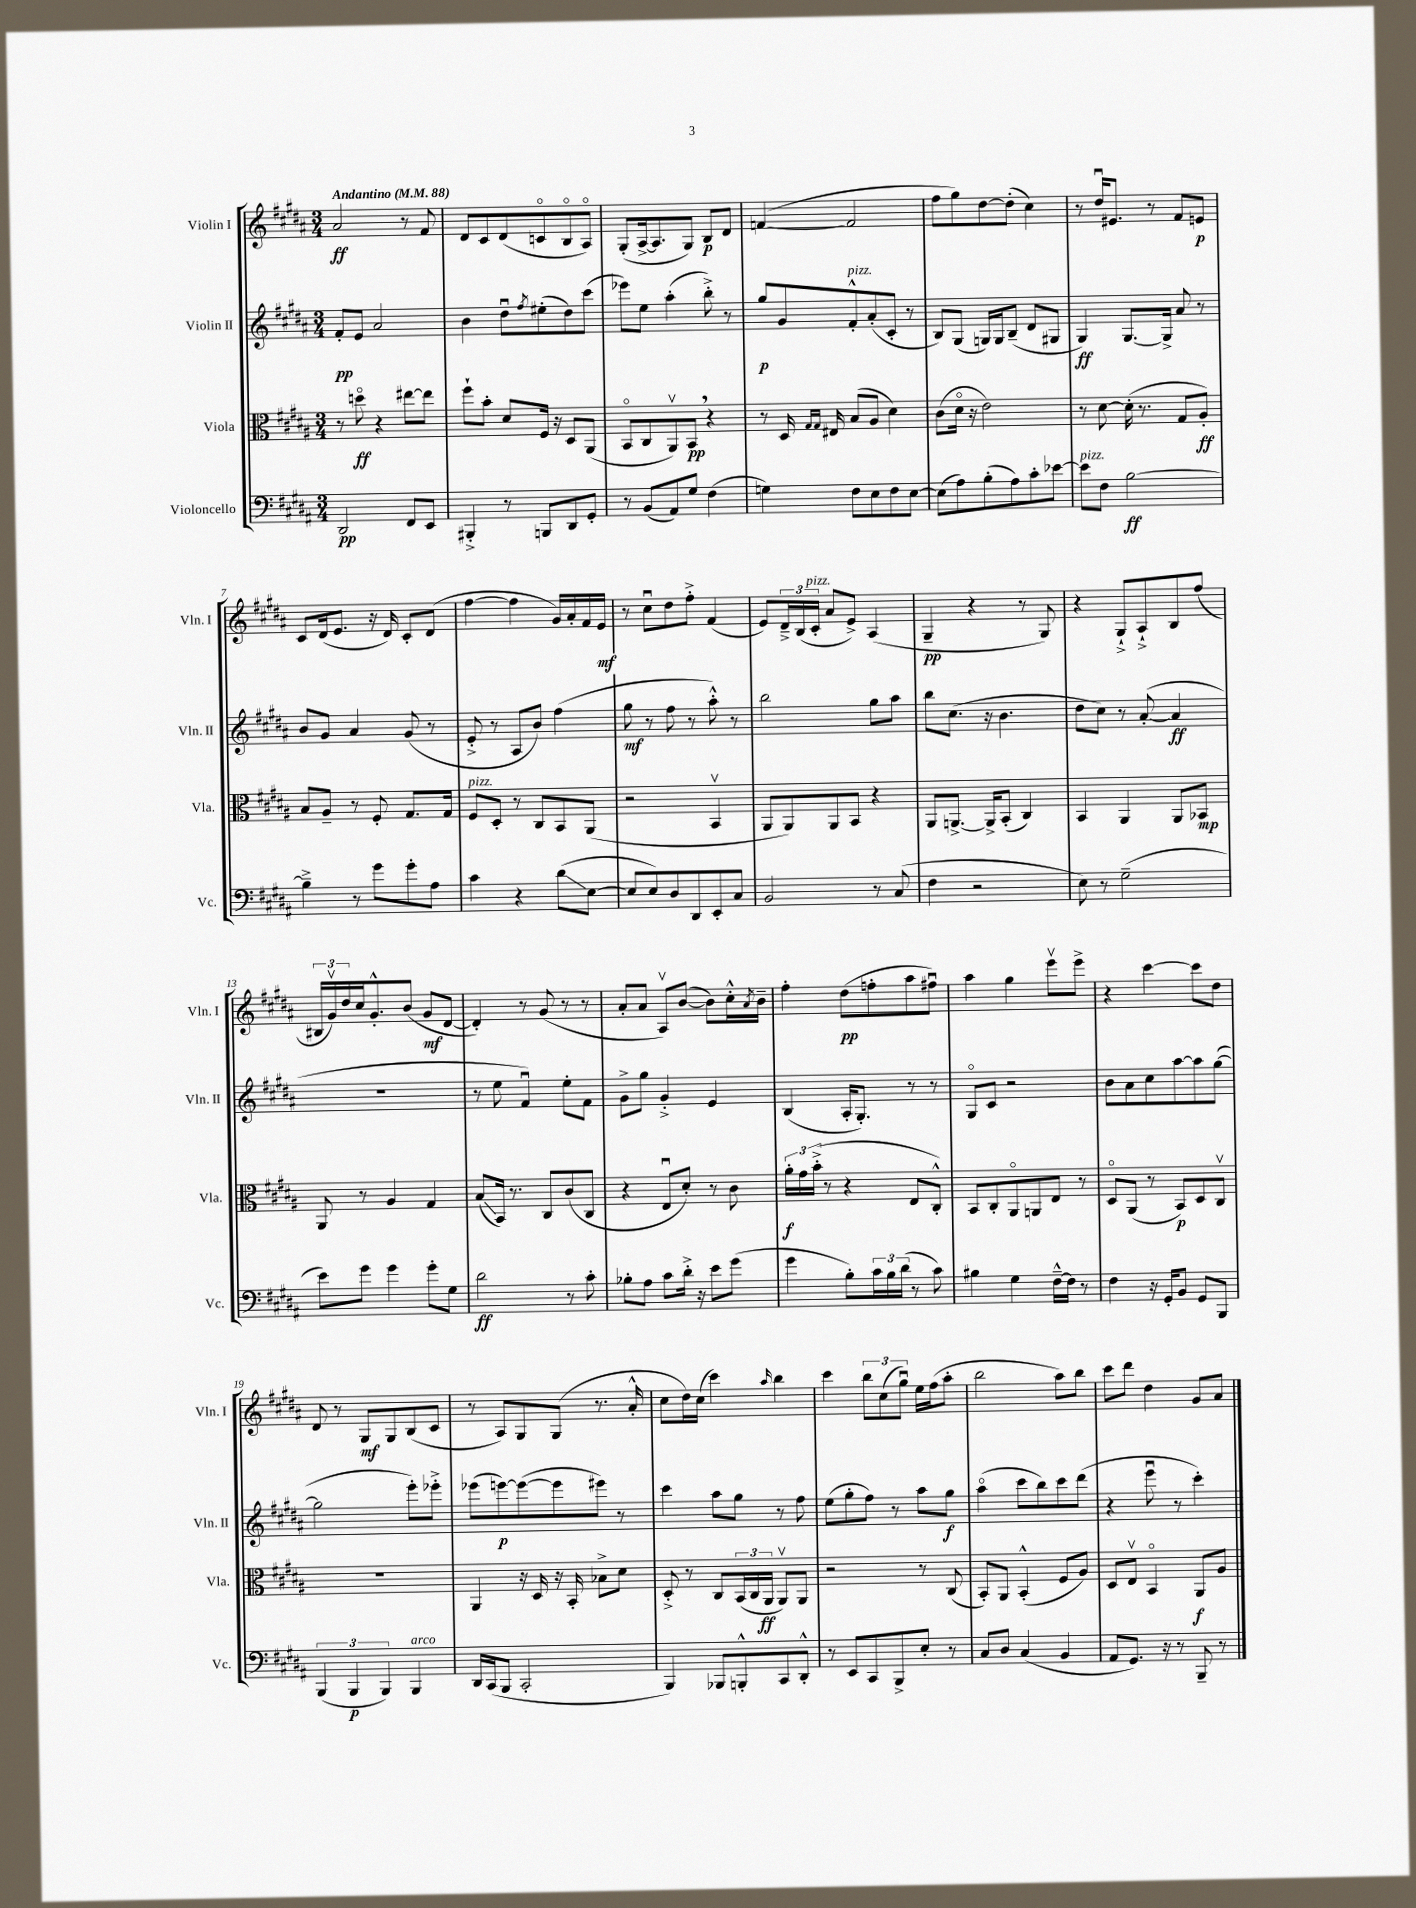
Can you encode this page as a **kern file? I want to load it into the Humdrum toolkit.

**kern	**kern	**kern	**kern
*staff4	*staff3	*staff2	*staff1
*clefF4	*clefC3	*clefG2	*clefG2
*k[f#c#g#d#a#]	*k[f#c#g#d#a#]	*k[f#c#g#d#a#]	*k[f#c#g#d#a#]
*M3/4	*M3/4	*M3/4	*M3/4
*MM88	*MM88	*MM88	*MM88
2DD#/	8r	8f#'/L	2a#/
.	8ddo\	8e/J	.
.	4r	2a#/	.
8FF#/L	[8ee#\L	.	8r
8EE/J	8ee#\]J	.	8f#/
=	=	=	=
4BBB#'^/	8ff#`\L	4b\	8d#/L
.	8b'\J	.	8c#/
8r	8d#/L	8dd#u\L	(8d#/
.	.	8qff#/	.
8BBB/L	16F#/Jk	(8ee#'\	8co/
.	16r	.	.
8DD#/	8D#/L	8dd#\)	8Bo/
8GG#'/J	(8AA#/J	(8ccc#\J	8A#o/J)
=	=	=	=
8r	8BBo/L	8eee-\L)	(8G#'/L
(8BB/L	8C#/	8ee\J	[16A#^/k
.	.	.	8.A#/]
8AA#/)	8AA#v/)	(4aa#'\	.
8G#/J	8BB/J	.	8G#/J)
(4F#\	4r	8bb'^\)	8B/L
.	.	8r	8d#/J
=	=	=	=
4G\)	8r	8gg#/L	([4f/
.	16D#/	8g#/	.
.	16qqG#/LL	.	.
.	16qqG#/JJ	.	.
.	16E#/	.	.
8F#\L	(8B/L	8f#'^^/	2f/]
8E\	8A#/J	(8a#'/	.
8F#\	4d#\)	8c#'/J	.
[8E\J	.	8r	.
=	=	=	=
(8E\]L	(8c#\L	8B/L)	8ff#\L
8A#\)	16d#o\Jk	(8G#/J	8gg#\)
.	16r	.	.
(8B'\	2e\)	16G/LL)	[8dd#\
.	.	16G/J	.
8A#\)	.	(8B~/J	(8dd#'\]J
8c#'\	.	8d#/L	4cc#\)
[8e-\J	.	8G#/J	.
=	=	=	=
8e-\]L	8r	4G#/)	8r
8F#\J	[8d#\	.	16dd#u/LK
.	.	.	8.e#/J
[2B\	(16d#'\]	[8.G#/L	.
.	8.r	.	.
.	.	.	8r
.	.	16G#^/]Jk	.
.	8G#/L	8a#/	8f#/L
.	8A#'/J)	8r	8e/J
=	=	=	=
4B~^\]	8B/L	8b/L	8c#/L
.	8A#~/J	8g#/J	(16d#/k
.	.	.	8.e/J
8r	8r	4a#/	.
8g#\L	8F#'/	.	16r
.	.	.	16d#/)
8g#'\	8.G#/L	(8g#/	8c#'/L
8A#\J	.	8r	(8d#/J
.	16G#/Jk	.	.
=	=	=	=
4c#\	8F#/L	8e'^/	[4ff#\
.	8D#'/J	8r	.
4r	8r	8A#/L	4ff#\]
.	8C#/L	8b/J)	.
(8d#\L	8BB/	(4ff#\	16g#/LL)
.	.	.	16a#'/
[8E\J	(8AA#/J	.	16f#/
.	.	.	16e/JJ
=	=	=	=
8E/]L	2r	8gg#\	8r
8E/)	.	8r	8cc#u\L
8D#/	.	8ff#\	8dd#\
8DD#/	.	8r	8ff#'^\J
8EE'/	4BBv/	8aa#'^^\)	(4f#/
8C#/J	.	8r	.
=	=	=	=
2BB/	8AA#/L	2bb\	8e/L)
.	8AA#/)	.	24d#~^/L
.	.	.	(24B/
.	.	.	24c#'/JJ
.	8AA#/	.	8a#/L
.	8BB/J	.	8e^/J)
8r	4r	8gg#\L	(4A#/
(8C#/	.	8aa#\J	.
=	=	=	=
4F#\	8AA#/L	8bb\L	4G#~/
.	[8.AA^/J	(8.cc#\J	.
2r	.	.	4r
.	16AA^/]LK	16r	.
.	(8BB'/J	4.b\	.
.	4C#/)	.	8r
.	.	.	8G#/)
=	=	=	=
8E\)	4BB/	8dd#\L	4r
8r	.	8cc#\J)	.
(2G#~\	4AA#/	8r	8G#`^/L
.	.	([8a#'/	8A#`^/
.	8AA#/L	4a#/]	8B/
.	8BB-/J	.	(8ff#/J
=	=	=	=
8e\L)	8AA#/	2.r	24B#/LL
.	.	.	24g#v/)
.	.	.	24dd#/
8g#\J	8r	.	16cc#/J
.	.	.	8.g#'^^/
4g#\	4A#/	.	.
.	.	.	(8b/J
8g#'\L	4G#/	.	8g#/L
8G#\J	.	.	[8d#/J
=	=	=	=
2d#\	(8B/L	8r	4d#'/])
.	16BB/Jk)	8ee\	.
.	8.r	.	.
.	.	4f#u/)	8r
.	8C#/L	.	(8g#/
8r	(8c#/	8ee'\L	8r
8c#'\	8C#/J	8f#\J	8r
=	=	=	=
8B-'\L	4r	8g#^\L	8a#'/L
8A#\J	.	8gg#\J	8a#/J
8c#\L	8Eu/L	4g#'^/	8A#v/L)
16d#'^\Jk	8d#'/J)	.	([8b/J
16r	.	.	.
8e\L	8r	4e/	8b\]L)
(8g#\J	8c#\	.	16cc#'^^\L
.	.	.	8qa#/
.	.	.	16b~\JJ
=	=	=	=
4g#\	24a#'\LL	(4B/	4ff#'\
.	24g#\	.	.
.	(24b'^\JJ	.	.
.	8r	.	.
8B'\L)	4r	16A#'/LK	(8dd#\L
.	.	8.G#'/J)	.
24c#\L	.	.	8ff'\
24B\	.	.	.
(24d#\JJ	.	.	.
8r	8E/L	8r	8aa#\
8c#\)	8C#'^^/J)	8r	8ff#u\J)
=	=	=	=
4B#\	8BB/L	8G#o/L	4aa#\
.	8C#'/	8c#/J	.
4G#\	8AA#o/	2r	4gg#\
.	8AA/	.	.
[16F#~^^\LL	8E/J	.	8eeev\L
16F#\]JJ	.	.	.
8r	8r	.	8eee^\J
=	=	=	=
4F#\	8D#o/L	8b\L	4r
.	(8AA#/J	8a#\	.
16r	8r	8cc#\	[4ccc#\
16GG#'/LK	.	.	.
8BB/J	8BB/L)	[8aa#\	.
8GG#/L	8D#/	8aa#\]	8ccc#\]L
8BBB/J	8C#v/J	([8gg#\J	8dd#\J
=	=	=	=
(6BBB/	2.r	2gg#\]	8d#/
.	.	.	8r
6BBB/	.	.	.
.	.	.	8G#/L
6BBB/)	.	.	.
.	.	.	8G#/
4BBB/	.	8eee'\L)	(8B/
.	.	8eee-'^\J	8c#/J
=	=	=	=
16DD#/LL	4AA#/	(8eee-\L	8r
(16CC#/J	.	.	.
8BBB/J	.	[8eee\)	8A#/L)
2CC#'/	16r	(8eee\_	8G#/
.	16D#/	.	.
.	16r	8eee\]	(8G#/J
.	16BB'/	.	.
.	8B-^\L	8eee#\J)	8.r
.	8d#\J	8r	.
.	.	.	16a#'^^/
=	=	=	=
4BBB/)	8D#'^/	4ccc#\	8cc#\L
.	8r	.	16dd#\L)
.	.	.	(16cc#\JJ
8BBB-/L	8C#/L	8aa#\L	4ccc#\)
8BBB'^^/	(24BB/L	8gg#\J	.
.	24C#/	.	.
.	24AA#/JJ	.	.
.	.	.	16qqaa#/
8CC#/	8AA#v/L)	8r	4bb\
8DD#'^^/J	8AA#/J	8ff#\	.
=	=	=	=
8r	2r	(8ee\L	4ccc#\
8EE/L	.	8gg#'\	.
8CC#/	.	8ff#\J)	12bb\L
.	.	.	(12cc#\
8BBB^/	.	8r	.
.	.	.	12gg#u\J)
8E'/J	8r	8aa#\L	16ee\LL
.	.	.	(16ff#\J
8r	(8C#/	8gg#\J	8aa#'\J
=	=	=	=
8C#/L	8BB'/L)	(4aa#o\	2bb\
8D#/J	8AA#/J	.	.
(4C#/	(4BB'^^/	8ccc#\L	.
.	.	8bb\)	.
4BB/	8F#/L	8ccc#\	8aa#\L)
.	8A#/J)	(8ddd#\J	8bb\J
=	=	=	=
8AA#/L	8D#/L	4r	8ccc#\L
8.GG#/J)	8Ev/J	.	8ddd#\J
.	4BBo/	8eeeu\	4dd#\
16r	.	.	.
8r	.	8r	.
8BBB~/	8AA#/L	4ccc#'\)	8g#/L
8r	8A#/J	.	8a#/J
==	==	==	==
*-	*-	*-	*-
